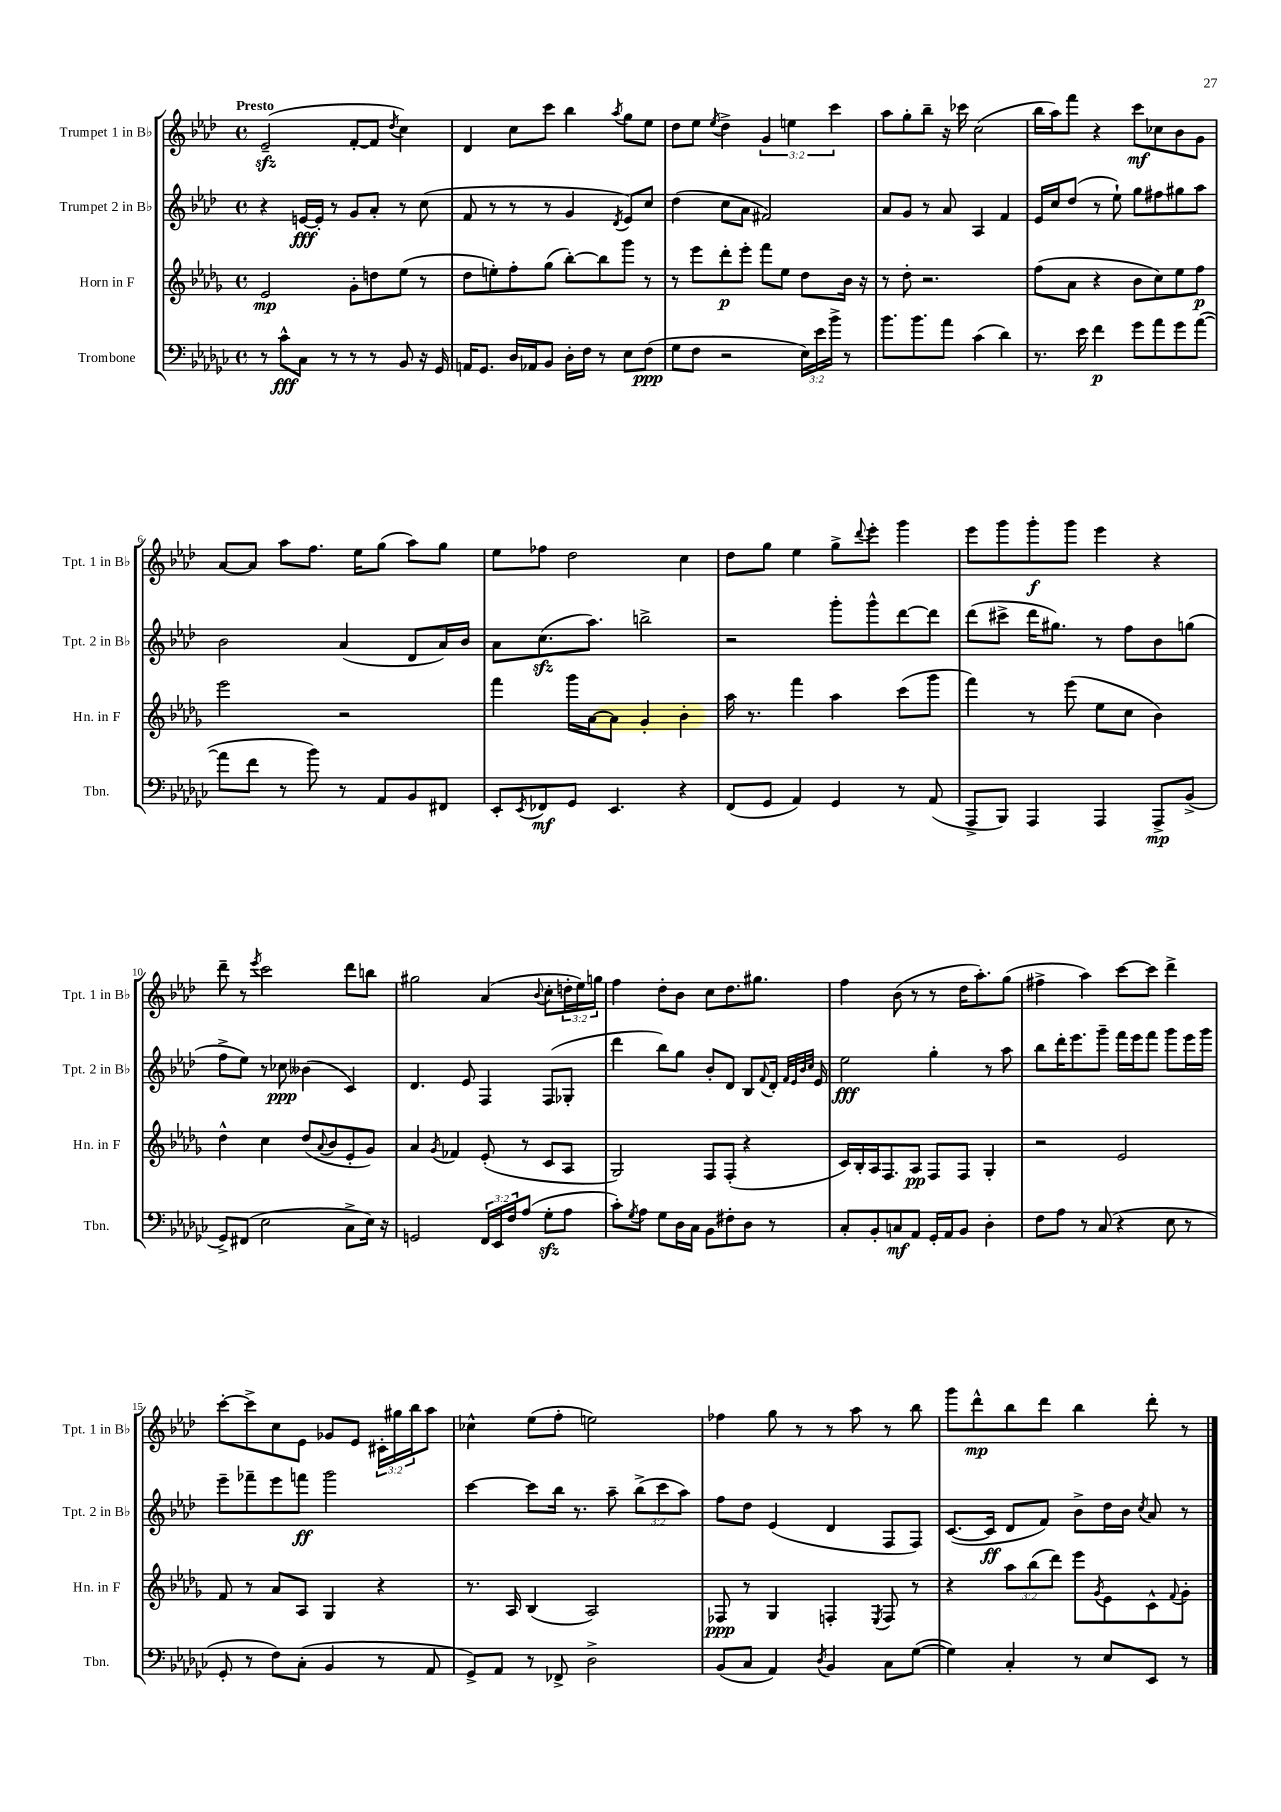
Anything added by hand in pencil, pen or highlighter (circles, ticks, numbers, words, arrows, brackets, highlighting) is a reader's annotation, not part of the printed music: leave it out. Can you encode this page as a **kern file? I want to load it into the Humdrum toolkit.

**kern	**kern	**kern	**kern
*staff4	*staff3	*staff2	*staff1
*clefF4	*clefG2	*clefG2	*clefG2
*k[b-e-a-d-g-c-]	*k[b-e-a-d-g-]	*k[b-e-a-d-]	*k[b-e-a-d-]
*M4/4	*M4/4	*M4/4	*M4/4
*met(c)	*met(c)	*met(c)	*met(c)
8r	2e-	4r	(2e-~
8c-^^	.	.	.
8C-	.	[16e	.
.	.	16e']	.
8r	.	8r	.
8r	8g-'	8g	[8f'
8r	8dd	8a-'	8f]
.	.	.	8qdd-
8BB-	(8ee-	8r	4cc)
16r	8r	(8cc	.
16GG-	.	.	.
=	=	=	=
16AA	8dd-	8f	4d-
8.GG-	.	.	.
.	8ee')	8r	.
16D-	8ff'	8r	8cc
16AA-	.	.	.
8BB-	(8gg-	8r	8ccc
16D-'	[8bb-')	4g	4bb-
16F	.	.	.
8r	8bb-]	.	.
.	.	8qd-	8qaa-
8E-	8ggg-	8e-)	8gg
(8F	8r	8cc	8ee-
=	=	=	=
8G-	8r	(4dd-	8dd-
8F	8eee-	.	8ee-
.	.	.	8qee-
2r	8ddd-'	8cc	4dd-^
.	8eee-'	8a-	.
.	8fff	2f#)	6g
.	8ee-	.	.
.	.	.	6ee
24E-)	8dd-	.	.
24e-	.	.	.
24b-^	.	.	6ccc
8r	16b-	.	.
.	16r	.	.
=	=	=	=
8.b-	8r	8a-	8aa-
.	8dd-'	8g	8gg'
8.b-	.	.	.
.	2.r	8r	8bb-~
8a-	.	8a-	16r
.	.	.	16ccc-
(4c-	.	4A-	(2cc
4d-)	.	4f	.
=	=	=	=
8.r	(8ff	16e-	16bb-
.	.	16cc	16aa-)
.	8a-	(8dd-	8fff
16e-	.	.	.
4f	4r	8r	4r
.	.	8ee-`)	.
8g-	8b-	8gg	8ccc
8a-	8cc)	8ff#	8cc-
8g-	8ee-	8gg#	8b-
([8a-	8ff	8aa-	8g
=	=	=	=
8a-]	2eee-	2b-	[8a-
8f	.	.	8a-]
8r	.	.	8aa-
8b-)	.	.	8.ff
8r	2r	(4a-	.
.	.	.	16ee-
8AA-	.	.	(8gg
8BB-	.	8d-	8aa-)
8FF#	.	16a-)	8gg
.	.	16b-	.
=	=	=	=
8EE-'	4fff	8a-	8ee-
8qEE-	.	.	.
8FF-	.	(8.cc	8ff-
8GG-	16ggg-	.	2dd-
.	[16a-	8.aa-)	.
4.EE-	8a-]	.	.
.	4g-'	2bb^	.
4r	4b-'	.	4cc
=	=	=	=
(8FF	16aa-	2r	8dd-
.	8.r	.	.
8GG-	.	.	8gg
4AA-)	4fff	.	4ee-
4GG-	4aa-	8ggg'	8gg^
.	.	.	8qqddd-
.	.	8ggg^^	8eee-'
8r	(8ccc	[8ddd-	4ggg
(8AA-	8ggg-	8ddd-]	.
=	=	=	=
8AAA-^	4fff)	(8ddd-	8eee-
8BBB-)	.	8ccc#^	8ggg
4AAA-	8r	16ddd-	8ggg'
.	.	8.gg#)	.
.	(8eee-	.	8ggg
4AAA-	8ee-	8r	4eee-
.	8cc	8ff	.
8AAA-^	4b-)	8b-	4r
(8BB-^	.	(8gg	.
=	=	=	=
8GG-^)	4dd-^^	8ff^	8ddd-~
(8FF#	.	8ee-)	8r
.	.	.	8qeee-
2E-	4cc	8r	2ccc
.	.	8cc-	.
.	(8dd-	(4b--	.
.	8qqa-	.	.
.	8b-	.	.
8C-^	8e-'	4c)	8ddd-
16E-)	8g-)	.	8bb
16r	.	.	.
=	=	=	=
2GG	4a-	4.d-	2gg#
.	8qg-	.	.
.	4f-	.	.
.	.	8e-	.
24FF	(8e-'	4F	(4a-
24EE-	.	.	.
24F	.	.	.
(8A-	8r	.	.
.	.	.	8qqb-
8G-'	8c	(8F	8cc'
8A-	8A-	8G-'	24dd'
.	.	.	24ee-)
.	.	.	24gg
=	=	=	=
8c-')	2G-)	4ddd-	4ff
8qG-	.	.	.
8A-	.	.	.
8G-	.	8bb-)	8dd-'
16D-	.	8gg	8b-
16C-	.	.	.
8BB-	8F	8b-'	8cc
8F#'	(8F'	8d-	8.dd-
8D-	4r	8B-	.
.	.	.	8.gg#
.	.	8qqf	.
8r	.	16d-'	.
.	.	32qqf	.
.	.	32qqe-	.
.	.	32qqb-	.
.	.	32qqcc	.
.	.	16e-	.
=	=	=	=
8C-'	16c)	2ee-	4ff
.	16B-'	.	.
8BB-'	16A-	.	.
.	8.F	.	.
8C	.	.	(8b-
8AA-	8A-	.	8r
16GG-'	8F	4gg'	8r
16AA-	.	.	.
8BB-	8F	.	16dd-
.	.	.	8.aa-')
4D-'	4G-'	8r	.
.	.	8aa-	(8gg
=	=	=	=
8F	2r	8bb-	4ff#^
8A-	.	16ddd-'	.
.	.	8.eee-	.
8r	.	.	4aa-)
(8C-	.	8ggg~	.
4r	2e-	16fff	[8ccc
.	.	16eee-	.
.	.	8fff	8ccc]
8E-	.	8ggg	4ddd-^
8r	.	16eee-	.
.	.	16ggg	.
=	=	=	=
8GG-'	8f	8eee-~	[8ccc'
8r	8r	8fff-~	8ccc^]
8F)	8a-	8eee-	8cc
(8C-'	8A-	8fff	8e-
4BB-	4G-	2ggg	8g-
.	.	.	8e-
8r	4r	.	24c#'
.	.	.	24gg#
.	.	.	24bb-
8AA-	.	.	8aa-
=	=	=	=
8GG-^)	8.r	[4ccc	4cc-^^
8AA-	.	.	.
.	16A-	.	.
8r	(4B-	8ccc]	(8ee-
8FF-^	.	16bb-	8ff'
.	.	8.r	.
2D-^	2A-)	.	2ee)
.	.	8aa-~	.
.	.	(12bb-^	.
.	.	12ccc	.
.	.	12aa-)	.
=	=	=	=
(8BB-	8F-	8ff	4ff-
8C-	8r	8dd-	.
4AA-)	4G-	(4e-	8gg
.	.	.	8r
8qD-	.	.	.
4BB-	4F'	4d-	8r
.	.	.	8aa-
.	8qE-	.	.
8C-	8F	8F	8r
([8G-	8r	8F)	8bb-
=	=	=	=
4G-])	4r	([8.c	8ggg
.	.	.	8ddd-^^
.	.	16c]	.
4C-'	12aa-	8d-	8bb-
.	(12bb-	.	.
.	.	8f)	8ddd-
.	12ddd-)	.	.
8r	8eee-	8b-^	4bb-
.	8qg-	.	.
8E-	8e-	16dd-	.
.	.	16b-	.
.	.	8qcc	.
8EE-	8c^^	8a-	8ddd-'
.	8qqf	.	.
8r	8g-'	8r	8r
==	==	==	==
*-	*-	*-	*-
